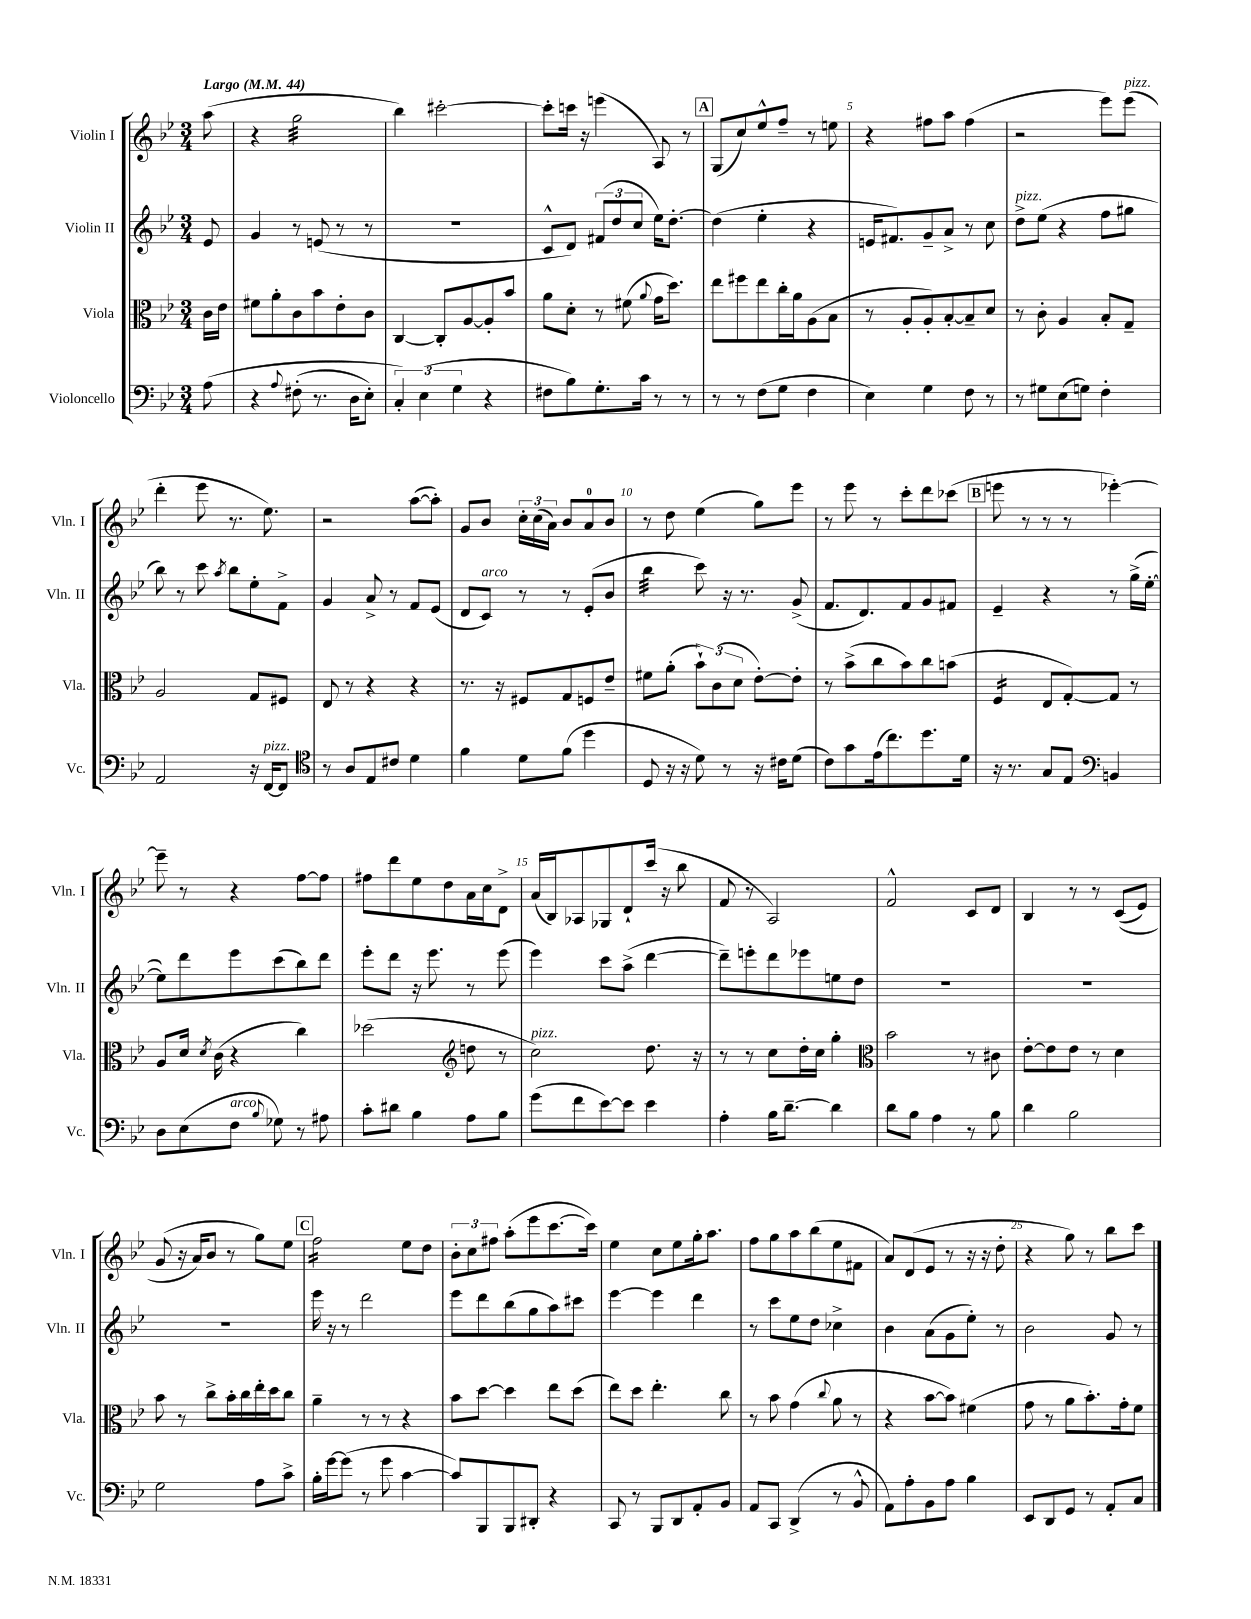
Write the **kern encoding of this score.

**kern	**kern	**kern	**kern
*staff4	*staff3	*staff2	*staff1
*clefF4	*clefC3	*clefG2	*clefG2
*k[b-e-]	*k[b-e-]	*k[b-e-]	*k[b-e-]
*M3/4	*M3/4	*M3/4	*M3/4
*MM44	*MM44	*MM44	*MM44
&(8A	16c	8e-	(8aa
.	16e-	.	.
=	=	=	=
4r	8f#	4g	4r
.	8a'	.	.
8qqA	.	.	.
(8F#'	8c	8r	2gg
8.r	8b-	(8e	.
.	8e-'	8r	.
16D	.	.	.
8E-')	8c	8r	.
=	=	=	=
6C'&)	[4C	2.r	4bb-)
(6E-	.	.	.
.	8C']	.	[2ccc#'
6G	.	.	.
.	[8A	.	.
4r	8A']	.	.
.	8b-	.	.
=	=	=	=
8F#	8a	8c^^	8ccc#']
8B-)	8d'	8d)	16ccc
.	.	.	16r
8.G'	8r	(12f#	(4eee
.	.	12dd	.
.	(8f#	.	.
.	.	12cc	.
16c	.	.	.
.	8qqa	.	.
8r	16g	16ee-)	8A)
.	8.dd)	[8.dd'	.
8r	.	.	8r
=	=	=	=
8r	8ee-	(4dd]	(8G
8r	8ff#	.	8cc)
(8F	8ee-	4ee-'	8ee-^^
8G	16cc'	.	8ff~
.	16a	.	.
4F	(8A	4r	8r
.	8B-	.	8ee
=	=	=	=
4E-)	8r	16e	4r
.	.	8.f#)	.
.	8A'	.	.
4G	8A')	8g~	8ff#
.	[8B-'	8a^	8aa
8F	8B-~]	8r	(4ff#
8r	8d	8cc	.
=	=	=	=
8r	8r	8dd^	2r
8G#	8c'	(8ee-	.
(8E-	4A	4r	.
8G)	.	.	.
4F'	8B-'	8ff	8eee-)
.	8G~	8gg#	(8eee-
=	=	=	=
2AA	2A	8bb-)	4ddd'
.	.	8r	.
.	.	8ccc	8eee-
.	.	8qaa	.
.	.	8bb-	8.r
16r	8G	8ee-'	.
[16FF	.	.	8.ee-)
8FF]	8F#	8f^	.
=	=	=	=
*clefC4	*	*	*
8r	8E-	4g	2r
8A	8r	.	.
8E-	4r	8a^	.
8c#	.	8r	.
4d	4r	8f	([8aa
.	.	(8e-	8aa'])
=	=	=	=
4f	8.r	8d	8g
.	.	8c)	8b-
.	16r	.	.
8d	8F#	8r	24cc'
.	.	.	(24cc
.	.	.	24a)
(8f	8G	8r	8b-
4dd	8F	(8e-'	8a
.	8e-~	8b-	8b-
=	=	=	=
8D	8f#	4bb-	8r
16r	(8a'	.	8dd
16r	.	.	.
8d)	12b-`)	8ccc)	(4ee-
.	(12c	.	.
8r	.	16r	.
.	12d	.	.
.	.	8.r	.
16r	[8e-')	.	8gg)
16c#	.	.	.
(8d	8e-']	(8g^	8eee-
=	=	=	=
8c)	8r	8.f	8r
8g	(8b-^	.	8eee-
.	.	8.d)	.
(16e-	8cc	.	8r
8.cc)	.	.	.
.	8b-)	8f	8ccc'
8.dd	8cc	8g	8ddd
.	(8b	8f#	(8ccc-
16d	.	.	.
=	=	=	=
16r	4F	4e-~	8eee
8.r	.	.	.
.	.	.	8r
8G	8E-	4r	8r
8E-	[8G')	.	8r
*clefF4	*	*	*
4BB	8G]	8r	[4eee-')
.	8r	(16gg^	.
.	.	[16ee-'	.
=	=	=	=
8D	8A	8ee-])	8eee-~]
(8E-	16d	8ddd	8r
.	8qd	.	.
.	(16c	.	.
8F	4r	8eee-	4r
8qqB-	.	.	.
8G-)	.	(8ccc	.
8r	4cc)	8bb-)	[8ff
8A#	.	8ddd	8ff]
=	=	=	=
8c'	(2dd-	8eee-'	8ff#
8d#	.	8ddd	8ddd
4B-	.	16r	8ee-
.	.	8.eee-	.
.	.	.	8dd
*	*clefG2	*	*
8A	8dd	8r	16a
.	.	.	16cc
8B-	8r	(8eee-	8d^
=	=	=	=
(8g	2cc)	4eee-)	(16a
.	.	.	16B-)
8f	.	.	8A-
[8e-)	.	8ccc	8G-
8e-]	.	(8aa^	8d`
4e-	8.dd	[4ddd	(16ccc
.	.	.	16r
.	.	.	8bb-
.	16r	.	.
=	=	=	=
4A'	8r	8ddd~])	8f
.	8r	8eee'	8r
16B-	8cc	8ddd	2A)
[8.d~	.	.	.
.	16dd'	8eee-	.
.	16cc	.	.
4d]	4gg'	8ee	.
.	.	8dd	.
=	=	=	=
*	*clefC3	*	*
8d	2b-	2.r	2f^^
8B-	.	.	.
4A	.	.	.
8r	8r	.	8c
8B-	8c#	.	8d
=	=	=	=
4d	[8e-'	2.r	4B-
.	8e-]	.	.
2B-	8e-	.	8r
.	8r	.	8r
.	4d	.	&((8c
.	.	.	8e-)
=	=	=	=
2G	8b-	2.r	(8g
.	8r	.	16r
.	.	.	16a&)
.	8cc^	.	8b-
.	16b-'	.	8r
.	16cc	.	.
8A	16ee-'	.	8gg)
.	16dd	.	.
8c^	8cc	.	8ee-
=	=	=	=
16B-'	4a~	16eee-	2ff
[16g	.	16r	.
(8g]	.	8r	.
8r	8r	2ddd	.
8g	8r	.	.
[4c	4r	.	8ee-
.	.	.	8dd
=	=	=	=
8c])	8b-	8eee-	12b-'
.	.	.	12cc
8BBB-	[8dd	8ddd	.
.	.	.	12ff#
8BBB-	4dd]	(8bb-	(8aa'
8DD#'	.	8gg	8eee-
4r	8ee-	8aa)	[8.ccc
.	(8dd	8ccc#	.
.	.	.	16ccc])
=	=	=	=
8CC	8ee-)	[4eee-	4ee-
8r	8dd	.	.
8BBB-	4.ee-'	4eee-]	8cc
8DD	.	.	8ee-
8AA'	.	4ddd	16gg'
.	.	.	8.aa
8BB-	8cc	.	.
=	=	=	=
8AA	8r	8r	8ff
8CC	8b-	8ccc	8gg
(4DD^	(4g	8ee-	8aa
.	.	8dd	(8bb-
.	8qqcc	.	.
8r	8a	4cc-^	8ee-
8BB-^^	8r	.	8f#
=	=	=	=
8AA)	4r	4b-	8a)
8A'	.	.	(8d
8BB-	[8b-	(8a	8e-
8A	8b-])	8g	8r
4B-	(4f#	8ee-')	16r
.	.	.	16r
.	.	8r	8dd'
=	=	=	=
8EE-	8g	2b-	4r
8DD	8r	.	.
8GG	8a	.	8gg)
8r	8.b-')	.	8r
8AA'	.	8g	8bb-
.	16g'	.	.
8C	8f	8r	8ccc
==	==	==	==
*-	*-	*-	*-
